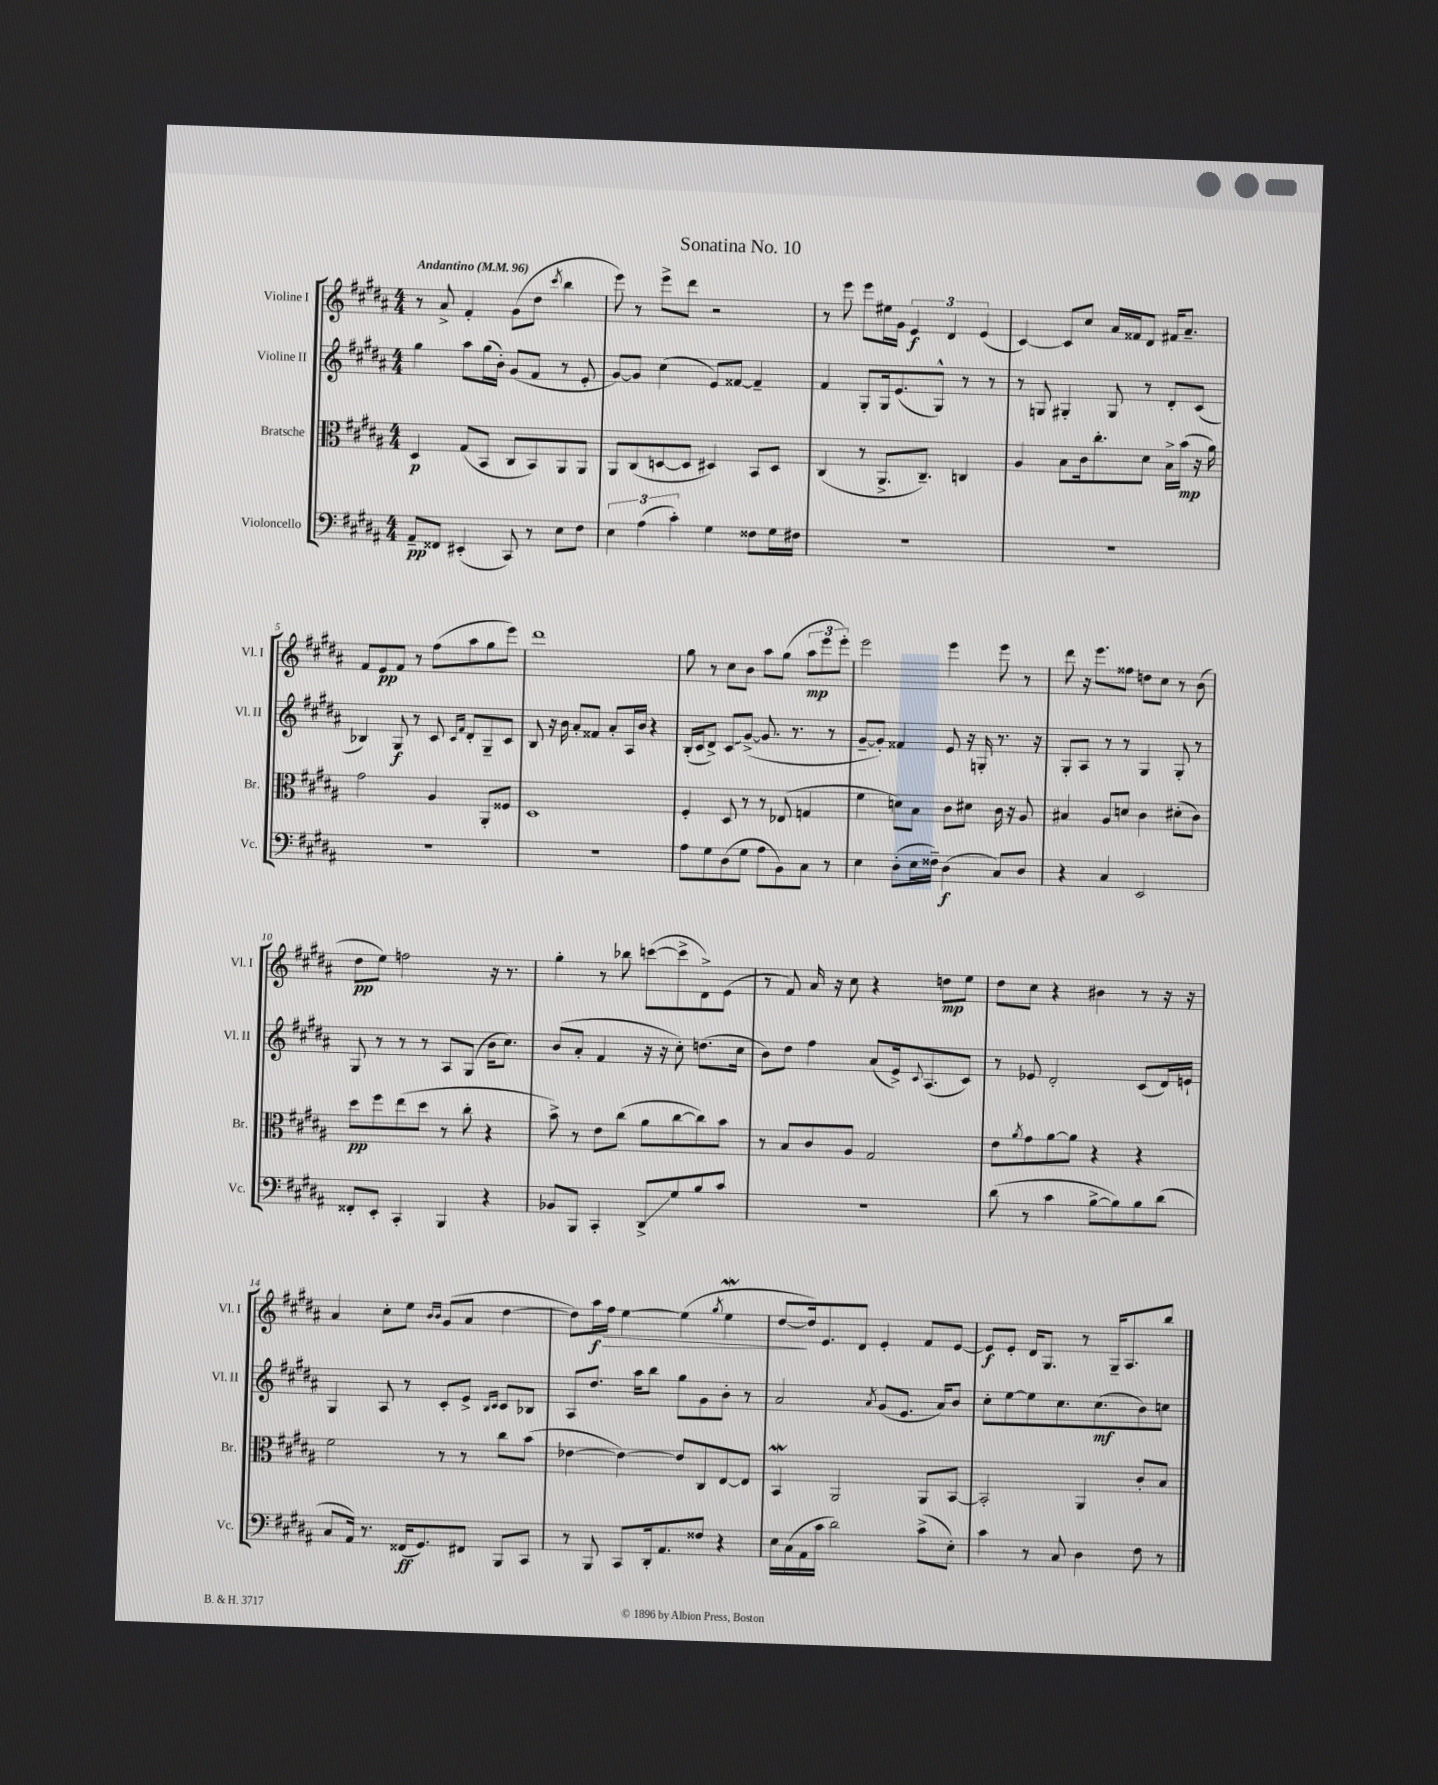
\header { title = "Sonatina No. 10" }
<<
\new StaffGroup <<
\new Staff = "s0" \with { instrumentName = "Violine I" shortInstrumentName = "Vl. I" } {
    \clef treble \key b \major \numericTimeSignature \time 4/4 \tempo "Andantino" 4 = 96
    r8 ais'8-> fis'4-. gis'8( dis''8 \acciaccatura { cis'''8 } b''4 |
    e'''8) r8 e'''8-> dis'''8 r2 |
    r8 e'''8 e'''8 eis''16 gis'16 \tuplet 3/2 { e'4\f dis'4 e'4( } |
    cis'4~) cis'8 cis''8 ais'16 fisis'16 dis'8 fis'16 ais'8.-- |
    fis'8 e'8\pp fis'8 r8 fis''8( ais''8 gis''8 e'''8) |
    dis'''1 |
    gis''8 r8 cis''8 b'8 ais''8 gis''8( \tuplet 3/2 { ais''8\mp e'''8 e'''8-.) } |
    e'''2 e'''4 e'''8 r8 |
    dis'''8 r16 e'''8. fisis''8 d''8 cis''8 r8 b'8( |
    dis''8\pp e''8) f''2 r16 r8. |
    gis''4-. r8 bes''8 c'''8~( c'''8-> dis'8->) e'8( |
    r8 fis'8) ais'16 r16 cis''8 r4 d''8\mp e''8 |
    dis''8 cis''8 r4 bis'4 r8 r16 r16 |
    ais'4 cis''8-. e''8 \grace { b'16 b'16 } gis'8( ais'8 dis''4~ |
    dis''8) ais''16\f\> fis''16 e''4~ e''4( \acciaccatura { gis''8 } e''4\mordent |
    dis''8~\! dis''16) e'8. dis'8 e'4-. fis'8 e'8~ |
    e'8\f e'8-. dis'16 gis8. r8 gis16-- ais8. b''8 \bar "|." |
}
\new Staff = "s1" \with { instrumentName = "Violine II" shortInstrumentName = "Vl. II" } {
    \clef treble \key b \major \numericTimeSignature \time 4/4
    gis''4 ais''8 gis''16( b'16-.) gis'8( fis'8 r8 e'8-. |
    gis'8~) gis'8 cis''4( e'8) fisis'8~ fisis'4-- |
    fis'4 gis8-. gis16 e'8.( gis8-^) r8 r8 |
    r8 g8 gis4-. gis8 r8 dis'8-. cis'8( |
    bes4) gis8\f r8 cis'8 \grace { cis'16 fis'16 } dis'8-. gis8-- cis'8 |
    b8 r16 b'16 ais'8-. fisis'8 ais'8-. ais16 b'16 r4 |
    b16-.( cis'16 dis'8->) \once \override Glissando.style = #'zigzag cis'8\glissando gis'8~->( gis'8. r8. r8 |
    gis'8~-- gis'8-.) fisis'4 e'8 r16 g16-. r8. r16 |
    gis8-. ais8 r8 r8 gis4 gis8-. r8 |
    gis8 r8 r8 r8 ais8 gis8( b'16 cis''8.) |
    b'8( ais'8-. fis'4 r16 r16 cis''8-.) d''8.( cis''16 |
    b'8) dis''8 fis''4 ais'8( e'16->) \appoggiatura { cis'8 } ais8.( cis'8) |
    r8 ees'8 dis'2-. cis'8( dis'16) e'16-! |
    gis4 ais8 r8 cis'8-. e'8-> \grace { b16 cis'16 } cis'8 bes8 |
    ais8 dis''8. ais''16 b''8 gis''8 gis'8 b'8-. r8 |
    ais'2 \acciaccatura { ais'8 } gis'8( e'8. ais'16) b'8 |
    cis''8-. e''8~ e''8 cis''8. cis''8.\mf( b'8) c''8 \bar "|." |
}
\new Staff = "s2" \with { instrumentName = "Bratsche" shortInstrumentName = "Br." } {
    \clef alto \key b \major \numericTimeSignature \time 4/4
    dis4\p gis8( b,8 cis8 b,8) ais,8 ais,8 |
    ais,8 cis8( d8~ d8 dis4) b,8 dis8 |
    cis4( r8 ais,8.-> cis8.--) c4 |
    ais4 b8 cis'16 cis''8.-. dis'8 b16-> b'16\mp( r16 ais'16) |
    gis'2 ais4 ais,8-. fisis8 |
    dis1 |
    fis4-. dis8 r8 r8 ees8( g4 |
    fis'4 d'8) b8 cis'8 dis'8 cis'16 r16 ais8 |
    bis4 ais8 d'8 cis'4 dis'8-.( cis'8) |
    dis''8\pp fis''8 e''8( dis''8 r8 cis''8-. r4 |
    b'8->) r8 e'8 cis''8( ais'8 cis''8~ cis''8) b'8 |
    r8 b8 cis'8 ais8 gis2 |
    e'8 \acciaccatura { ais'8 } gis'8 ais'8~ ais'8 r4 r4 |
    fis'2 r8 r8 cis''8 b'8( |
    ees'4~ ees'4~) ees'8 cis8 e8~ e8 |
    b,4\mordent ais,2 ais,8 b,8~ |
    b,2-. ais,4 cis'8-. b8 \bar "|." |
}
\new Staff = "s3" \with { instrumentName = "Violoncello" shortInstrumentName = "Vc." } {
    \clef bass \key b \major \numericTimeSignature \time 4/4
    ais,8--\pp fisis,8 eis,4-.( cis,8) r8 e8 fis8 |
    \tuplet 3/2 { e4 ais4( cis'4-.) } gis4 fisis8 gis16 fis16 |
    R1 |
    R1 |
    R1 |
    R1 |
    ais8 gis8 dis8( gis8 ais8 b,8) cis8 r8 |
    e4 dis8-.( e16 fisis16--) dis4\f( cis8) dis8 |
    r4 cis4 e,2 |
    fisis,8-. e,8-. cis,4-. b,,4 r4 |
    bes,8 b,,8 cis,4-. dis,8->\glissando gis8 b8 cis'8 |
    R1 |
    dis'8( r8 cis'4 b8~-> b8) b8 dis'8( |
    cis8 ais,16) r8. fisis,16\ff( gis,8.) fis,8 b,,8 cis,8 |
    r8 b,,8 cis,8 dis,16-. ais,8. fisis8 r4 |
    e16 cis16( ais,16 cis'16 dis'2) cis'8->( e8-.) |
    cis'4 r8 cis8 dis4 fis8 r8 \bar "|." |
}
>>
>>
